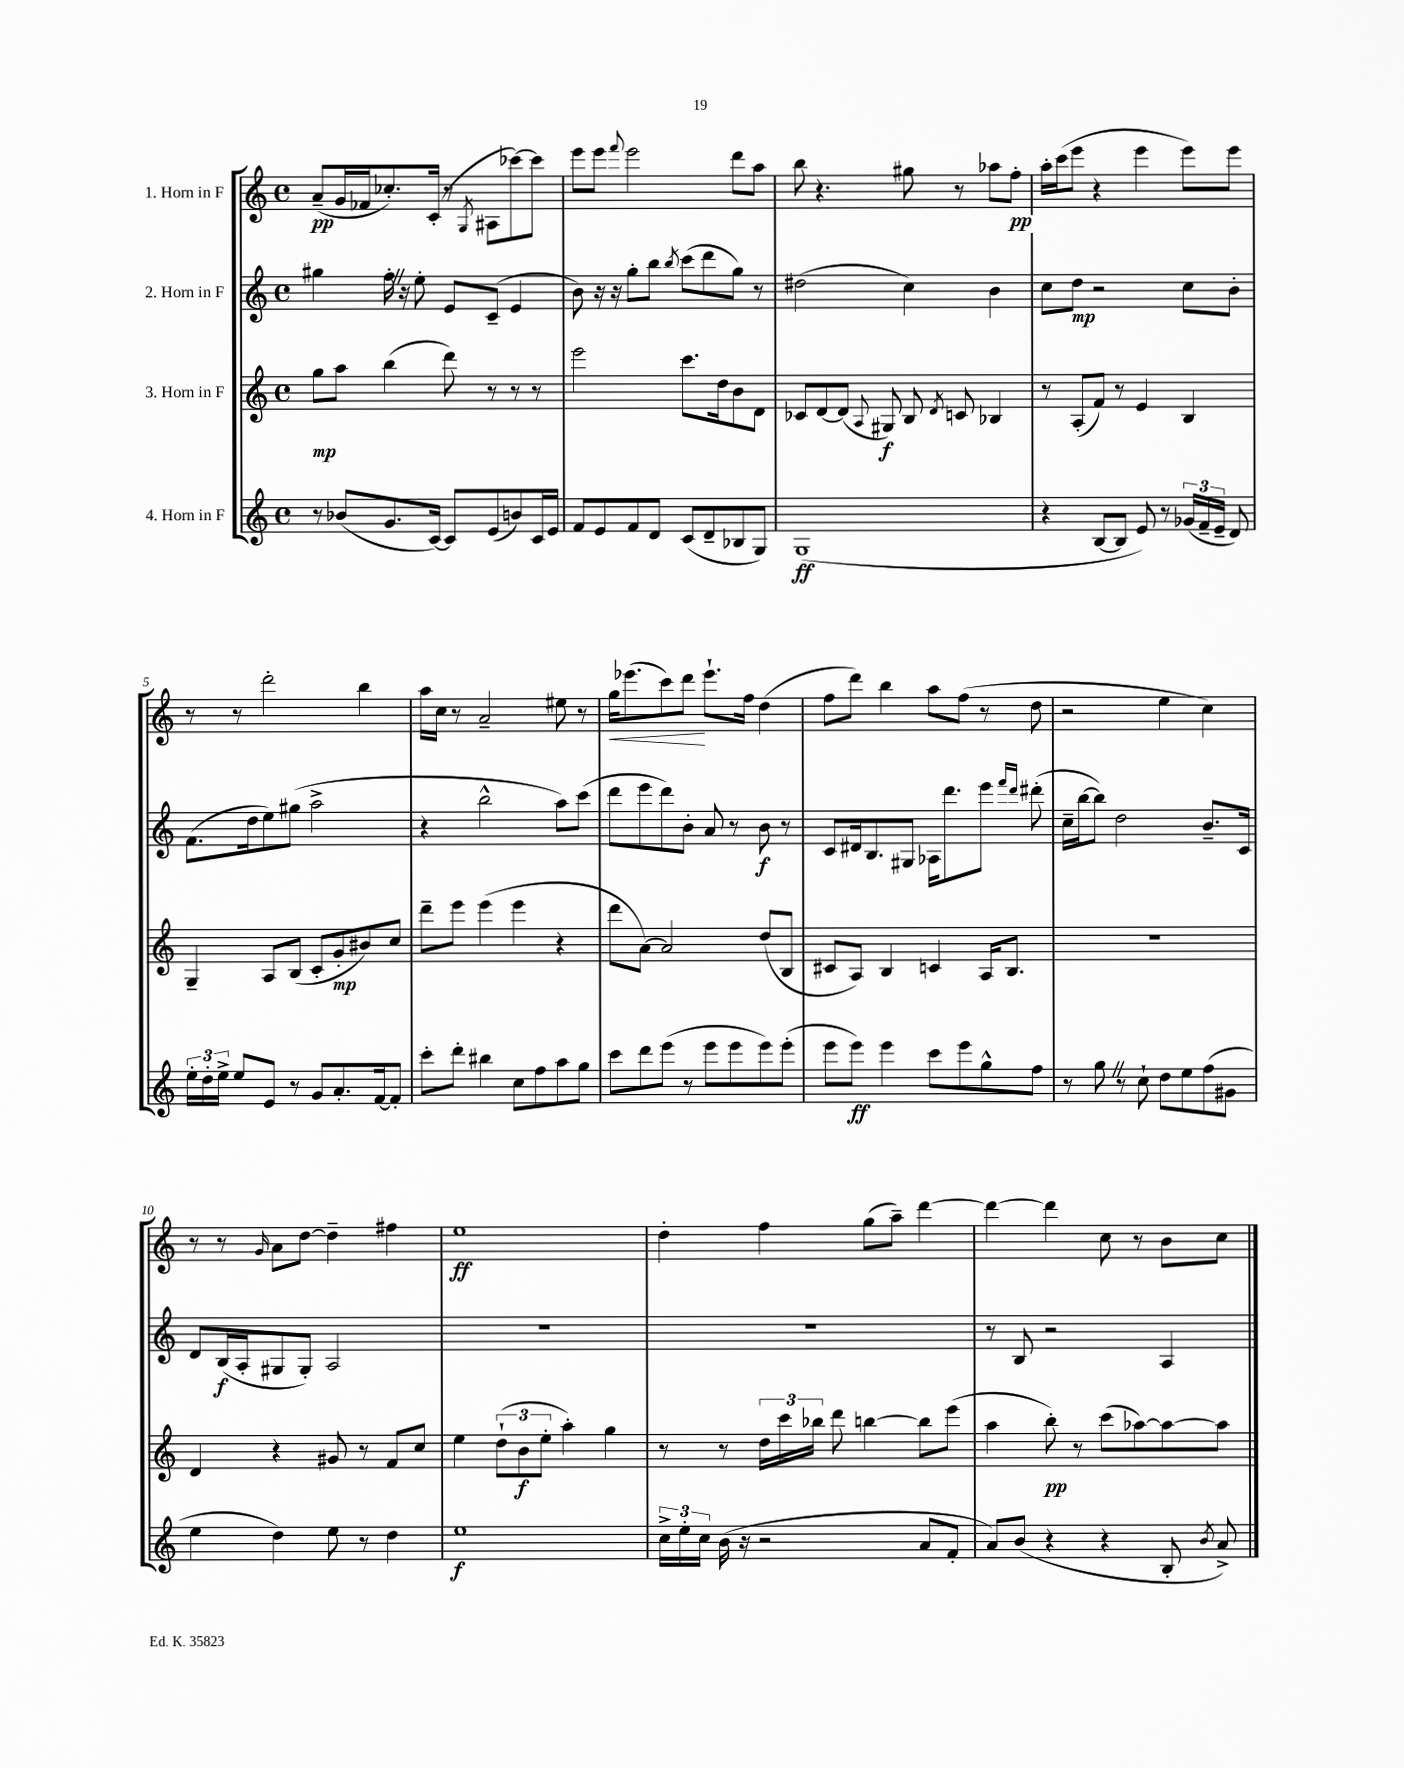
<<
\new StaffGroup <<
\new Staff = "s0" \with { instrumentName = "1. Horn in F" } {
    \clef treble \key c \major \defaultTimeSignature \time 4/4
    \autoBeamOff a'8[--\pp( g'16 fes'16 ces''8.-.) c'16]-.( r8 \acciaccatura { g8 } ais8[ ces'''8~) ces'''8] |
    e'''8[ e'''8] \appoggiatura { f'''8 } e'''2 d'''8[ a''8] |
    b''8 r4. gis''8 r8 aes''8[ f''8]-.\pp |
    a''16[-. c'''16( e'''8] r4 e'''4 e'''8[) e'''8] |
    r8 r8 d'''2-. b''4 |
    a''16[ c''16] r8 a'2-- eis''8 r8 |
    g''16[\< ees'''8.( c'''8) d'''8]\! ees'''8.[-! f''16] d''4( |
    f''8[ d'''8]) b''4 a''8[ f''8]( r8 d''8 |
    r2 e''4 c''4) |
    r8 r8 \grace { g'16 } a'8[ d''8]~ d''4-- fis''4 |
    e''1\ff |
    d''4-. f''4 g''8[( a''8]--) d'''4~ |
    d'''4~ d'''4 c''8 r8 b'8[ c''8] \bar "|." |
}
\new Staff = "s1" \with { instrumentName = "2. Horn in F" } {
    \clef treble \key c \major \defaultTimeSignature \time 4/4
    \autoBeamOff gis''4 f''16-. \once \override BreathingSign.text = \markup { \musicglyph "scripts.caesura.straight" } \breathe r16 e''8-. e'8[ c'8]--( e'4 |
    b'8) r16 r16 g''8[-. b''8] \acciaccatura { b''8 } c'''8[( d'''8 g''8]) r8 |
    dis''2( c''4) b'4 |
    c''8[ d''8]\mp r2 c''8[ b'8]-. |
    f'8.[( d''16 e''8) gis''8]( a''2-> |
    r4 b''2-^ a''8[) c'''8]( |
    d'''8[ e'''8 d'''8) b'8]-. a'8 r8 b'8\f r8 |
    c'8[ dis'16 b8. gis8] aes16[ d'''8. e'''8] \grace { f'''16[ d'''16] } dis'''8-.( |
    c''16[-- b''16~ b''8]) d''2 b'8.[-- c'16] |
    d'8[ b16\f( a16-. gis8 gis8]-.) a2 |
    R1 |
    R1 |
    r8 b8 r2 a4 \bar "|." |
}
\new Staff = "s2" \with { instrumentName = "3. Horn in F" } {
    \clef treble \key c \major \defaultTimeSignature \time 4/4
    \autoBeamOff g''8[\mp a''8] b''4( d'''8) r8 r8 r8 |
    e'''2 c'''8.[ d''16 b'8 d'8] |
    ces'8[ d'8~ d'8]( \appoggiatura { a8 } gis8\f) b8 \acciaccatura { d'8 } c'8 bes4 |
    r8 a8[-.( f'8]) r8 e'4 b4 |
    g4-- a8[ b8]( c'8[-. g'8-.\mp bis'8) c''8] |
    d'''8[-- e'''8] e'''4( e'''4 r4 |
    d'''8[ a'8]~) a'2 d''8[( b8] |
    cis'8[ a8]) b4 c'4 a16[ b8.] |
    R1 |
    d'4 r4 gis'8 r8 f'8[ c''8] |
    e''4 \tuplet 3/2 { d''8[-!( b'8\f e''8]-. } a''4-.) g''4 |
    r8 r8 \tuplet 3/2 { d''16[ c'''16 bes''16] } d'''8 b''4~ b''8[ e'''8]( |
    a''4 b''8-.\pp) r8 c'''8[( aes''8~) aes''8~ aes''8] \bar "|." |
}
\new Staff = "s3" \with { instrumentName = "4. Horn in F" } {
    \clef treble \key c \major \defaultTimeSignature \time 4/4
    \autoBeamOff r8 bes'8[( g'8. c'16]~) c'8[ e'8( b'8) c'16 e'16] |
    f'8[ e'8 f'8 d'8] c'8[( d'8-- bes8 g8]) |
    g1\ff( |
    r4 b8[~ b8] e'8) r8 \tuplet 3/2 { ges'16[( f'16-- e'16]-- } d'8) |
    \tuplet 3/2 { e''16[-. d''16-. e''16]-> } e''8[ e'8] r8 g'8[ a'8.-. f'16~ f'8]-. |
    c'''8[-. d'''8]-. bis''4 c''8[ f''8 a''8 g''8] |
    c'''8[ d'''8 e'''8]( r8 e'''8[ e'''8 e'''8) e'''8]-.( |
    e'''8[ e'''8]\ff) e'''4 c'''8[ e'''8 g''8-^ f''8] |
    r8 g''8 \once \override BreathingSign.text = \markup { \musicglyph "scripts.caesura.straight" } \breathe r8 c''8-! d''8[ e''8 f''8( gis'8] |
    e''4 d''4) e''8 r8 d''4 |
    e''1\f |
    \tuplet 3/2 { c''16[-> e''16-. c''16] } b'16( r16 r2 a'8[ f'8]-. |
    a'8[) b'8]( r4 r4 b8-. \acciaccatura { b'8 } a'8->) \bar "|." |
}
>>
>>
